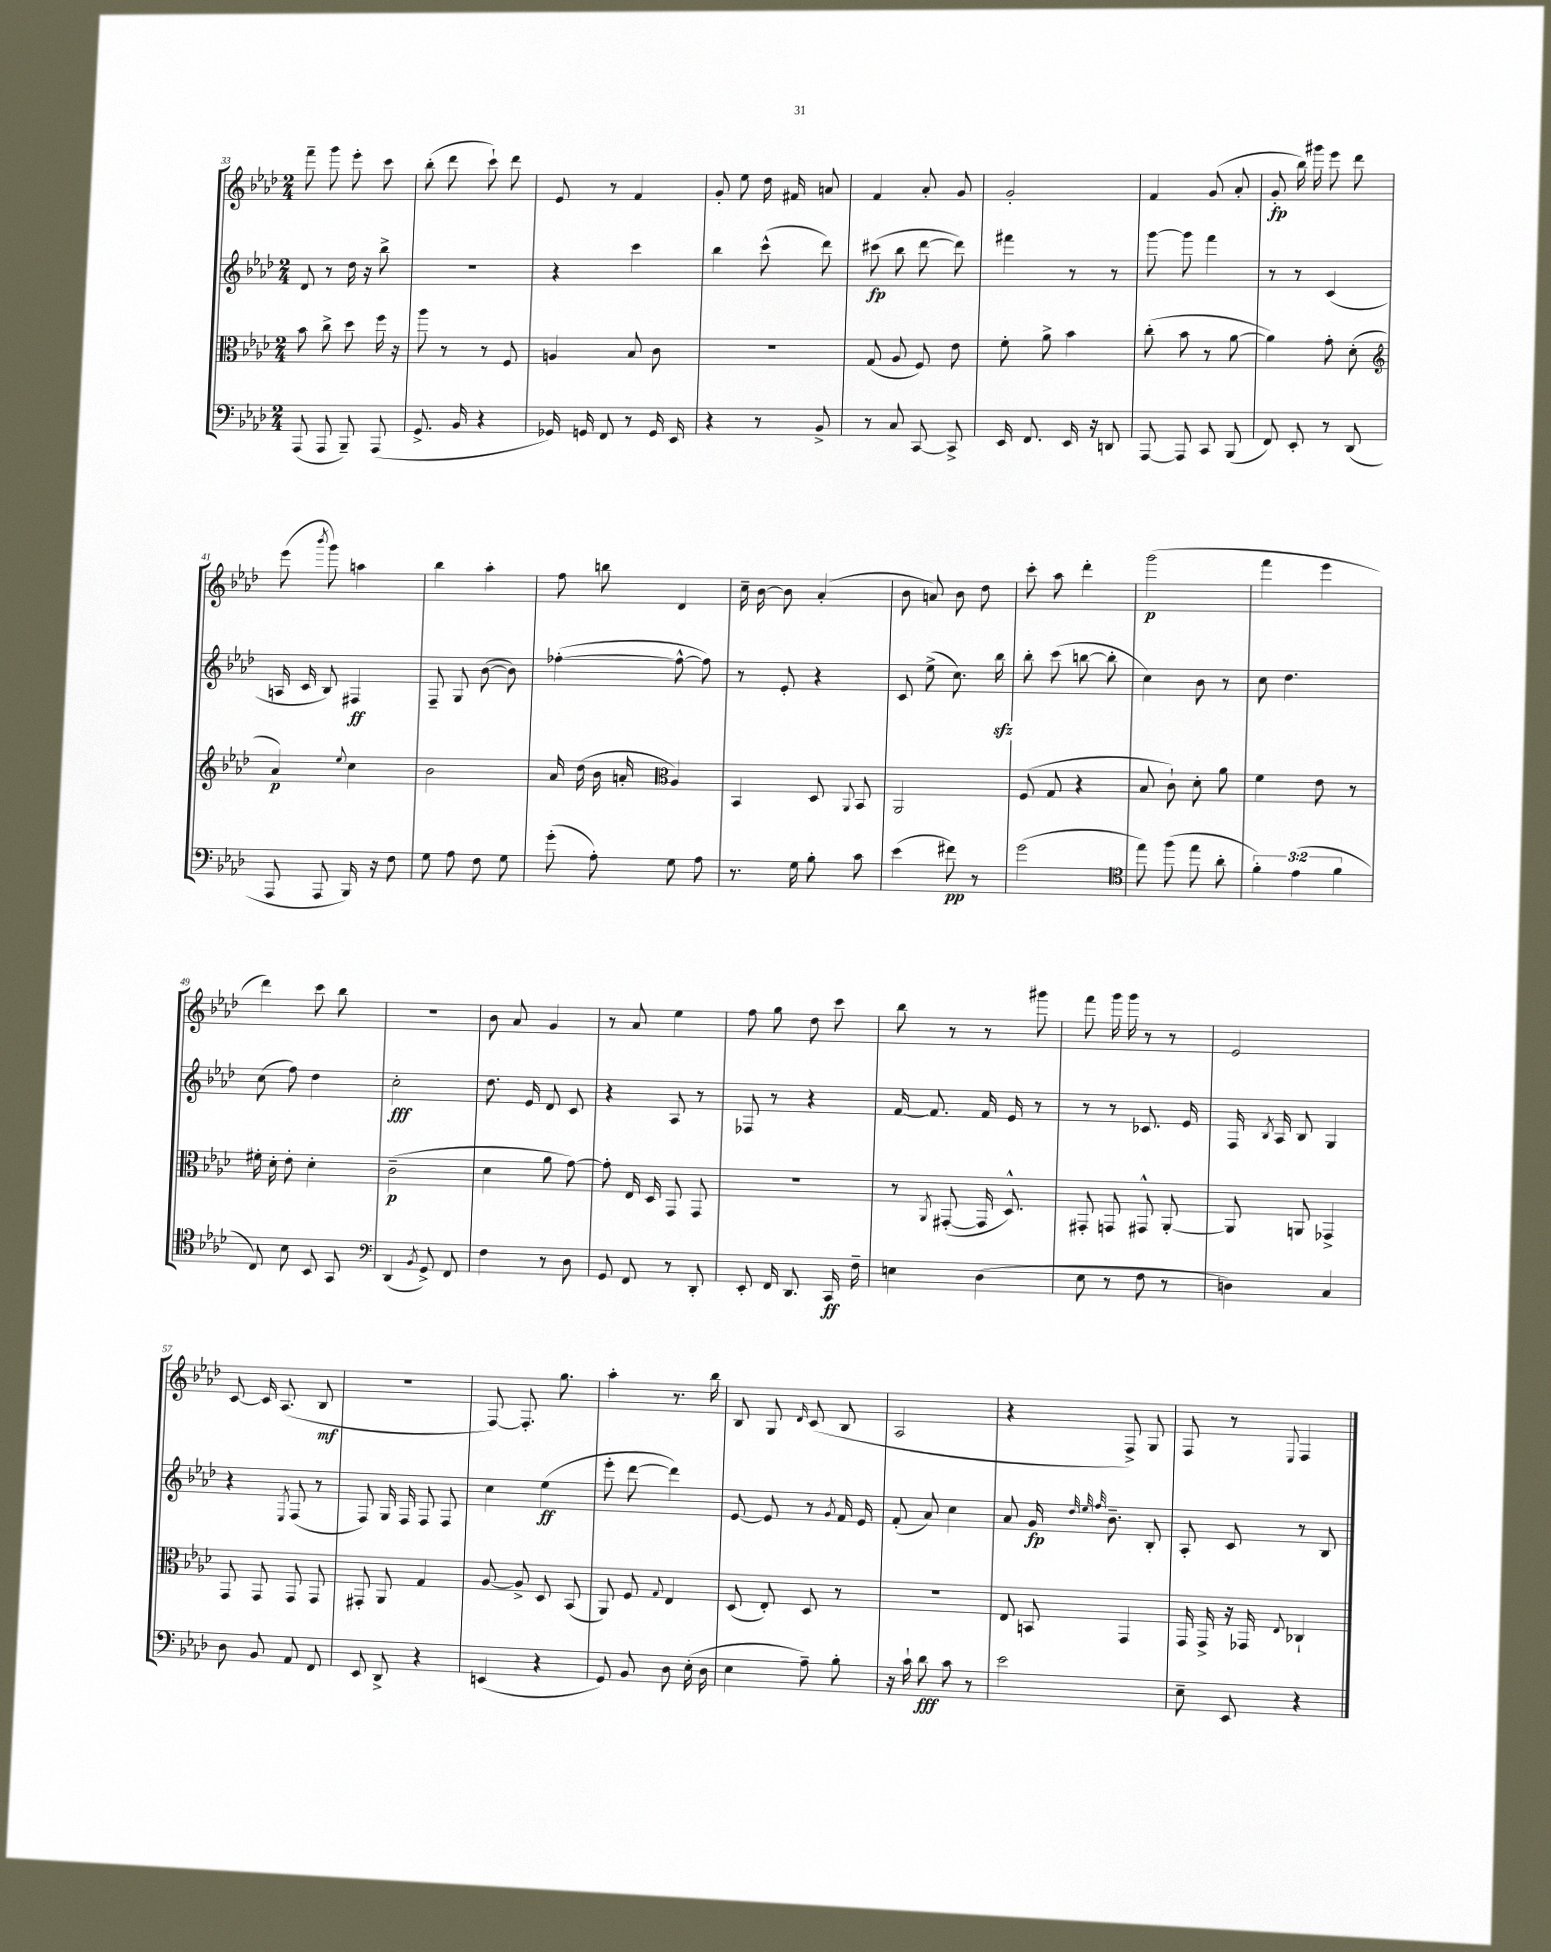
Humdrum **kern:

**kern	**kern	**kern	**kern
*staff4	*staff3	*staff2	*staff1
*clefF4	*clefC3	*clefG2	*clefG2
*k[b-e-a-d-]	*k[b-e-a-d-]	*k[b-e-a-d-]	*k[b-e-a-d-]
*M2/4	*M2/4	*M2/4	*M2/4
(8AAA-/	8b-\	8d-/	8fff~\
8AAA-/	8cc^\	8r	8ggg\
8BBB-~/)	8dd-\	16dd-\	8eee-'\
.	.	16r	.
(8AAA-/	16ff\	8bb-^\	8ccc\
.	16r	.	.
=	=	=	=
8.GG^/	8aa-\	2r	(8bb-'\
.	8r	.	8ddd-\
16BB-/	.	.	.
4r	8r	.	8ccc`\)
.	8F/	.	8ddd-\
=	=	=	=
16GG-/)	4A/	4r	8e-/
16GG/	.	.	.
8FF/	.	.	8r
8r	8B-/	4ccc\	4f/
16GG/	8c\	.	.
16EE-/	.	.	.
=	=	=	=
4r	2r	4bb-\	8g'/
.	.	.	8ee-\
8r	.	(8ccc^^\	16dd-\
.	.	.	16f#/
8BB-^/	.	8ddd-\)	8a/
=	=	=	=
8r	(8G/	(8ccc#\	4f/
8C/	8A-/	8bb-\	.
[8CC/	8F/)	[8ddd-\	8a-'/
8CC^/]	8e-\	8ddd-\])	8g/
=	=	=	=
16EE-/	8f'\	4fff#\	2g'/
8.FF/	.	.	.
.	8a-^\	.	.
16EE-/	4b-\	8r	.
16r	.	.	.
8DD/	.	8r	.
=	=	=	=
[8AAA-/	(8cc'\	[8ggg\	4f/
8AAA-/]	8b-\	8ggg\]	.
8CC/	8r	4fff\	(8g/
(8BBB-/	[8a-\	.	8a-'/
=	=	=	=
8FF/)	4a-\])	8r	8g'/
8EE-'/	.	8r	16bb-\)
.	.	.	16ggg#\
8r	8g'\	(4c/	8eee-\
(8DD-/	(8d-'\	.	8ddd-\
=	=	=	=
*	*clefG2	*	*
8AAA-/	4a-/)	16A/	(8eee-\
.	.	16c/	.
.	.	.	8qbbb-/
8AAA-/	.	8B-/)	8ggg\)
.	8qqee-/	.	.
16BBB-/)	4cc\	4F#/	4aa\
16r	.	.	.
8F\	.	.	.
=	=	=	=
8G\	2b-\	8F~/	4bb-\
8A-\	.	8G/	.
8F\	.	([8b-\	4aa-'\
8G\	.	8b-\])	.
=	=	=	=
(8g'\	16a-/	([4ff-'\	8ff\
.	(16dd-\	.	.
8A-'\)	16b-\	.	8bb\
.	16a'/	.	.
*	*clefC3	*	*
8G\	4A-/)	8ff-^^\_	4d-/
8A-\	.	8ff-\])	.
=	=	=	=
8.r	4BB-/	8r	16cc~\
.	.	.	[16b-\
.	.	8e-'/	8b-\]
16G\	.	.	.
8B-'\	8D-/	4r	(4a-'/
.	8qqAA-/	.	.
8c\	8BB-/	.	.
=	=	=	=
(4e-\	2AA-/	8c/	8b-\
.	.	(8ee-^\	8a/)
8f#\)	.	8.cc\)	8b-\
8r	.	.	8dd-\
.	.	16bb-\	.
=	=	=	=
(2g\	(8F/	8bb-'\	8ccc'\
.	8G/	(8ccc\	8aa-\
.	4r	[8bb\	4ddd-'\
.	.	8bb'\]	.
=	=	=	=
*clefC4	*	*	*
8ee-\)	8B-/	4cc\)	(2ggg\
(8ff\	8c`\)	.	.
8ee-\	8d-'\	8b-\	.
8a-'\	8a-\	8r	.
=	=	=	=
6f'\)	4f\	8cc\	4fff\
.	.	4.dd-\	.
(6e-\	.	.	.
.	8e-\	.	4eee-\
6f\	.	.	.
.	8r	.	.
=	=	=	=
8C/)	16f#'\	(8cc\	4ddd-\)
.	16d-'\	.	.
8B-\	8e-'\	8ff\)	.
8BB-/	4d-'\	4dd-\	8ccc\
8GG/	.	.	8bb-\
=	=	=	=
*clefF4	*	*	*
(4DD-/	(2c~\	2cc'\	2r
8qBB-/	.	.	.
8GG^/)	.	.	.
8FF/	.	.	.
=	=	=	=
4F\	4d-\	8.dd-\	8b-\
.	.	.	8a-/
.	.	16e-/	.
8r	8a-\	8d-/	4g/
8D-\	[8g\)	8c/	.
=	=	=	=
8GG/	8g'\]	4r	8r
8FF/	16E-/	.	8a-/
.	16D-/	.	.
8r	8GG/	8A-/	4ee-\
8DD-'/	8GG/	8r	.
=	=	=	=
8EE-'/	2r	8F-/	8ff\
16FF/	.	8r	8gg\
8.DD-/	.	.	.
.	.	4r	8dd-\
16CC/	.	.	8ccc\
16F~\	.	.	.
=	=	=	=
4E\	8r	[16f/	8bb-\
.	.	8.f/]	.
.	8qAA-/	.	.
.	([8GG#'/	.	8r
(4D-\	16GG#/]	16f/	8r
.	8.D-^^/)	16e-/	.
.	.	8r	8ggg#\
=	=	=	=
8E-\	8GG#'/	8r	8fff\
8r	8GG/	8r	16ggg\
.	.	.	16ggg\
8F\	8GG#^^/	8.c-/	8r
8r	[8AA-'/	.	8r
.	.	16e-/	.
=	=	=	=
4D\)	8AA-/]	16F/	2e-/
.	.	8qB-/	.
.	.	16A-/	.
.	8AA/	8B-/	.
4C/	4GG-^/	4G/	.
=	=	=	=
8D-\	8GG/	4r	[8c/
8BB-/	8GG/	.	16c/]
.	.	.	(8.A-/
.	.	8qE-/	.
8AA-/	8GG/	(8F/	.
8FF/	8GG/	8r	8B-/
=	=	=	=
8EE-/	8GG#'/	8F/)	2r
8DD-^/	8AA-/	16G/	.
.	.	16F/	.
4r	4G/	8F/	.
.	.	8F/	.
=	=	=	=
(4EE/	[8A-/	4cc\	[8F/)
.	8A-^/]	.	8.F'/]
4r	8D-/	(4ee-\	.
.	.	.	8.gg\
.	(8BB-/	.	.
=	=	=	=
8GG/)	8AA-/)	8eee-'\	4aa-'\
8BB-/	8F/	[8ddd-\	.
.	8qqG/	.	.
8D-\	4E-/	4ddd-\])	8.r
(16E-'\	.	.	.
16D-\	.	.	16bb-\
=	=	=	=
4E-\	(8D-/	[8e-/	8B-/
.	8E-'/)	8e-/]	8G/
.	.	.	16qqd-/
8A-~\)	8D-/	8r	(8c/
.	.	8qg/	.
8B-'\	8r	16f/	8B-/
.	.	16e-/	.
=	=	=	=
16r	2r	(8f'/	2A-/
16c`\	.	.	.
8d-\	.	8a-/)	.
8c\	.	4cc\	.
8r	.	.	.
=	=	=	=
2e-\	8E-/	8a-/	4r
.	8BB/	16g/	.
.	.	32qqdd-/	.
.	.	32qqee-/	.
.	.	32qqff/	.
.	.	8.b-~\	.
.	4GG/	.	8F^/)
.	.	8B-'/	8G/
=	=	=	=
8E-~\	16GG/	8A-'/	8F/
.	16GG^/	.	.
8EE-/	16r	8c/	8r
.	16GG-/	.	.
.	8qqE-/	.	8qqE-/
4r	4C-`/	8r	4F/
.	.	8B-/	.
==	==	==	==
*-	*-	*-	*-
